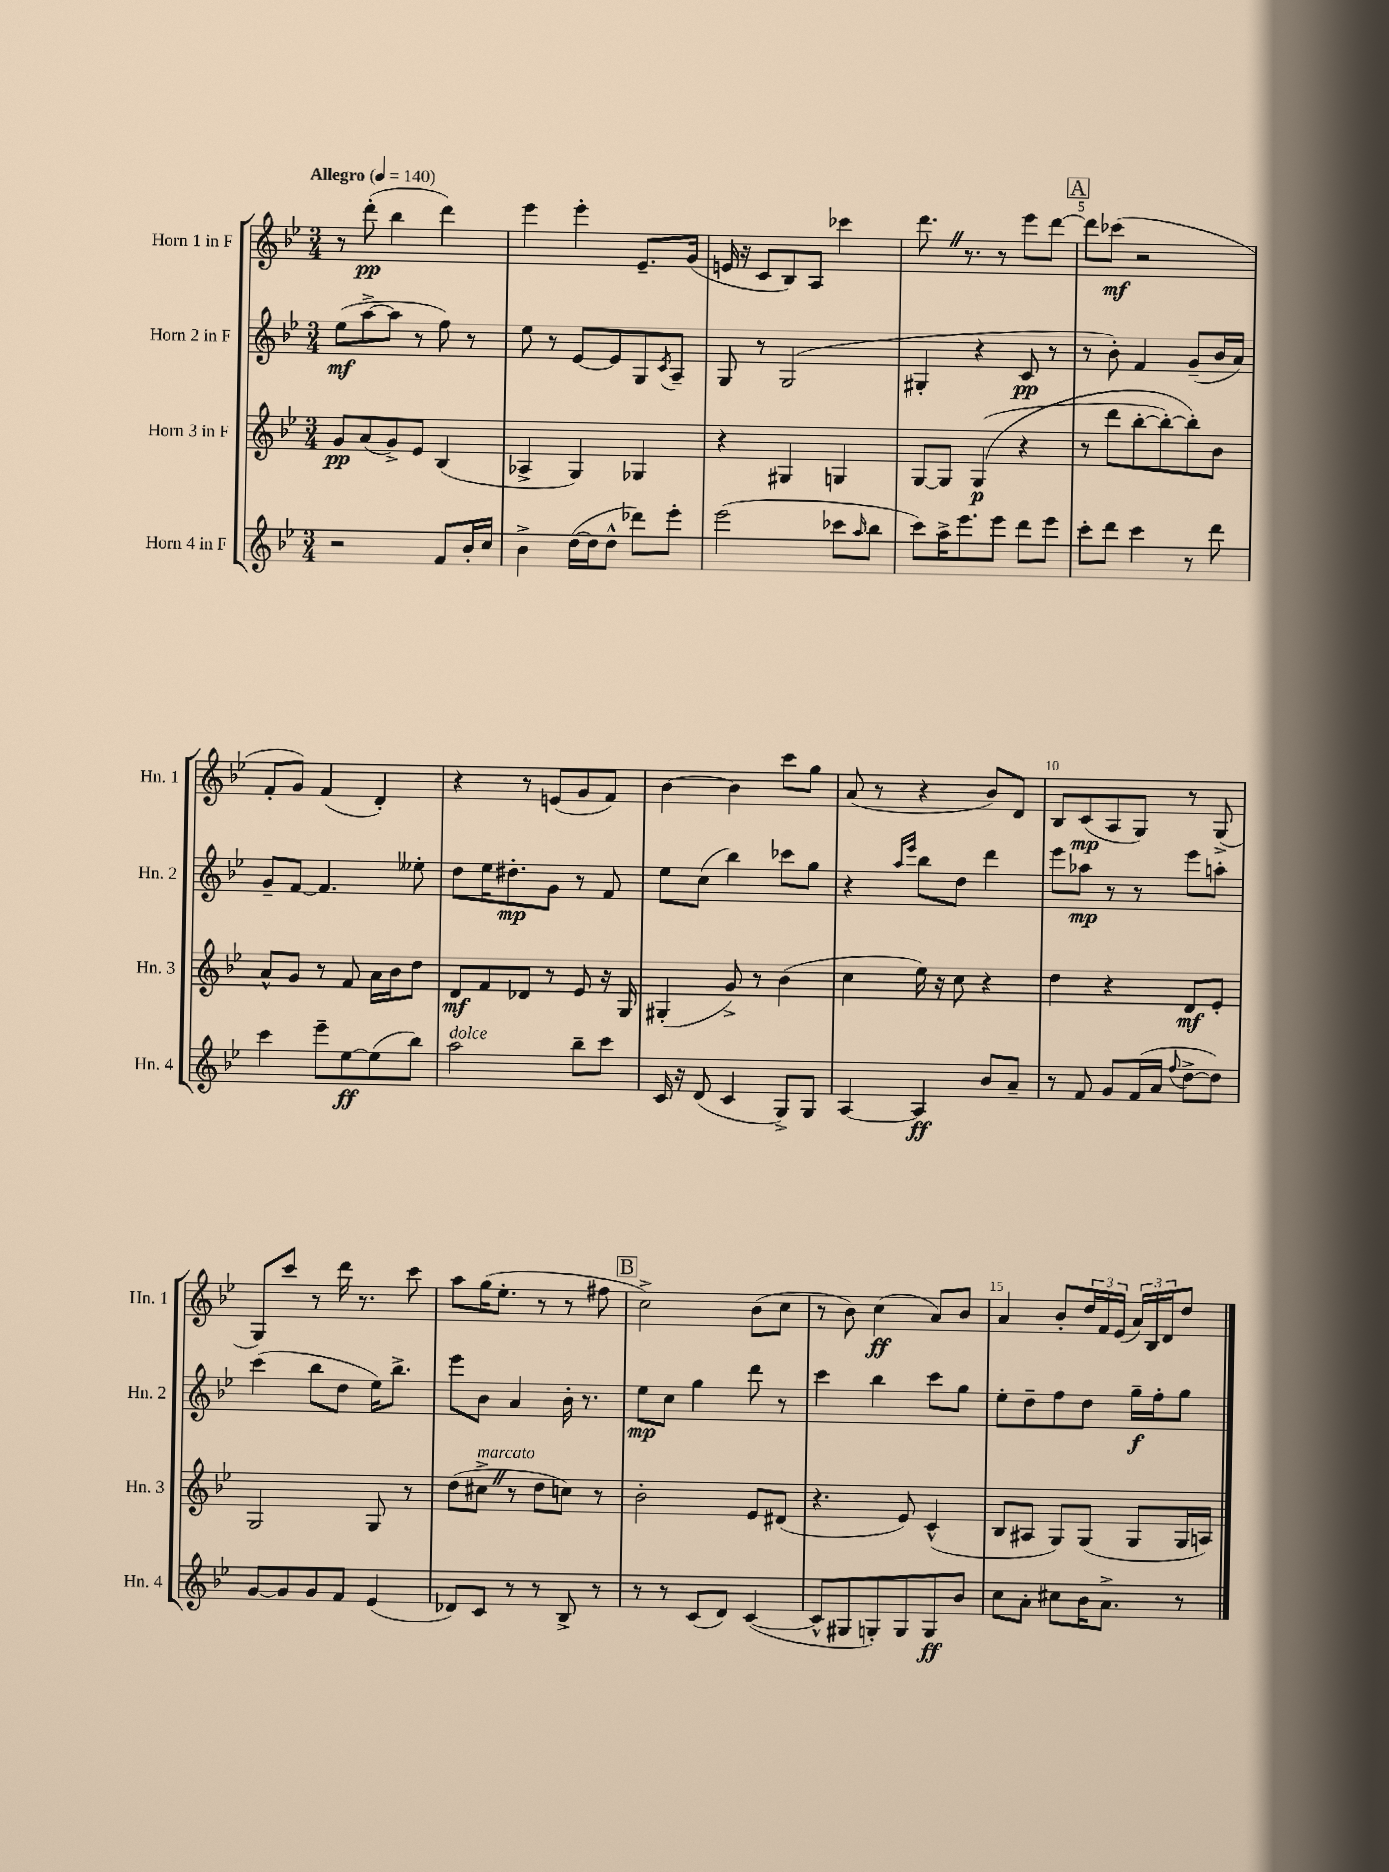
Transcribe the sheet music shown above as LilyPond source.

<<
\new StaffGroup <<
\new Staff = "s0" \with { instrumentName = "Horn 1 in F" shortInstrumentName = "Hn. 1" } {
    \clef treble \key bes \major \numericTimeSignature \time 3/4 \tempo "Allegro" 4 = 140
    r8 d'''8-.\pp( bes''4 d'''4) |
    ees'''4 ees'''4-. ees'8.-- g'16( |
    e'16 r16 c'8 bes8) a8 ces'''4 |
    d'''8. \once \override BreathingSign.text = \markup { \musicglyph "scripts.caesura.straight" } \breathe r8. r8 ees'''8 d'''8~ |
    \mark \markup { \box "A" } d'''8 ces'''8\mf( r2 |
    f'8-. g'8) f'4( d'4-.) |
    r4 r8 e'8( g'8 f'8) |
    bes'4~ bes'4 c'''8 g''8 |
    a'8( r8 r4 bes'8) d'8 |
    bes8 c'8\mp( a8 g8) r8 g8->( |
    g8) c'''8 r8 d'''16 r8. c'''8 |
    a''8 g''16( ees''8.-. r8 r8 fis''8 |
    \mark \markup { \box "B" } c''2->) bes'8( c''8 |
    r8 bes'8) c''4\ff( a'8) bes'8 |
    a'4 bes'8-. \tuplet 3/2 { d''16 f'16 ees'16( } \tuplet 3/2 { a'16) bes16 d'16 } d''8 \bar "|." |
}
\new Staff = "s1" \with { instrumentName = "Horn 2 in F" shortInstrumentName = "Hn. 2" } {
    \clef treble \key bes \major \numericTimeSignature \time 3/4
    ees''8\mf( a''8~-> a''8 r8 f''8) r8 |
    ees''8 r8 ees'8~ ees'8 g8 \acciaccatura { c'8 } a8-- |
    g8 r8 g2( |
    gis4-. r4 c'8\pp r8 |
    \mark \markup { \box "A" } r8 bes'8-.) f'4 g'8--( bes'16 a'16) |
    g'8-- f'8~ f'4. eeses''8-. |
    d''8 ees''16 dis''8.-.\mp g'8 r8 f'8 |
    ees''8 c''8( bes''4) ces'''8 g''8 |
    r4 \grace { a''16 ees'''16 } bes''8 d''8 d'''4 |
    ees'''8 aes''8\mp r8 r8 ees'''8 a''8-. |
    c'''4( bes''8 d''8 ees''16) bes''8.-> |
    ees'''8 bes'8 a'4 bes'16-. r8. |
    \mark \markup { \box "B" } ees''8\mp c''8 g''4 d'''8 r8 |
    c'''4 bes''4 c'''8 g''8 |
    ees''8-. d''8-- f''8 d''8 g''16--\f f''16-. g''8 \bar "|." |
}
\new Staff = "s2" \with { instrumentName = "Horn 3 in F" shortInstrumentName = "Hn. 3" } {
    \clef treble \key bes \major \numericTimeSignature \time 3/4
    g'8\pp a'8( g'8->) ees'8 bes4( |
    aes4-> g4) ges4 |
    r4 gis4 g4 |
    g8~ g8 g4\p(\( r4 |
    \mark \markup { \box "A" } r8 d'''8 bes''8~-. bes''8~-.) bes''8-.\) bes'8 |
    a'8-^ g'8 r8 f'8 a'16 bes'16 d''8 |
    d'8\mf f'8 des'8 r8 ees'8 r16 g16 |
    gis4-.( g'8->) r8 bes'4( |
    c''4 ees''16) r16 c''8 r4 |
    d''4 r4 d'8\mf ees'8-. |
    g2 g8 r8 |
    d''8( cis''8->^\markup { \italic "marcato" } \once \override BreathingSign.text = \markup { \musicglyph "scripts.caesura.straight" } \breathe r8 d''8 c''8) r8 |
    \mark \markup { \box "B" } bes'2-. ees'8 dis'8( |
    r4. ees'8) c'4-^( |
    bes8 ais8 g8) g8( g8 g16 a16) \bar "|." |
}
\new Staff = "s3" \with { instrumentName = "Horn 4 in F" shortInstrumentName = "Hn. 4" } {
    \clef treble \key bes \major \numericTimeSignature \time 3/4
    r2 f'8 bes'16-. c''16 |
    bes'4-> d''16~( d''16 d''8-^ des'''8) ees'''8-. |
    ees'''2( ces'''8 \grace { a''16 } bes''8 |
    c'''8) a''16-> ees'''8. ees'''8 d'''8 ees'''8 |
    \mark \markup { \box "A" } c'''8-. d'''8 c'''4 r8 d'''8 |
    c'''4 ees'''8-- ees''8~\ff ees''8( bes''8) |
    a''2^\markup { \italic "dolce" } bes''8-- c'''8 |
    c'16 r16 d'8( c'4 g8->) g8 |
    a4~ a4\ff bes'8 a'8-- |
    r8 f'8 g'8 f'16( a'16 \appoggiatura { f''8 } d''8~-> d''8) |
    g'8~ g'8 g'8 f'8 ees'4( |
    des'8) c'8 r8 r8 bes8-> r8 |
    \mark \markup { \box "B" } r8 r8 c'8( d'8) c'4~( |
    c'8-^ gis8 g8-.) g8 g8\ff bes'8 |
    c''8 a'8-. cis''8 bes'16 a'8.-> r8 \bar "|." |
}
>>
>>
\layout { \context { \Score \override BarNumber.break-visibility = ##(#f #t #t) barNumberVisibility = #(every-nth-bar-number-visible 5) } }
